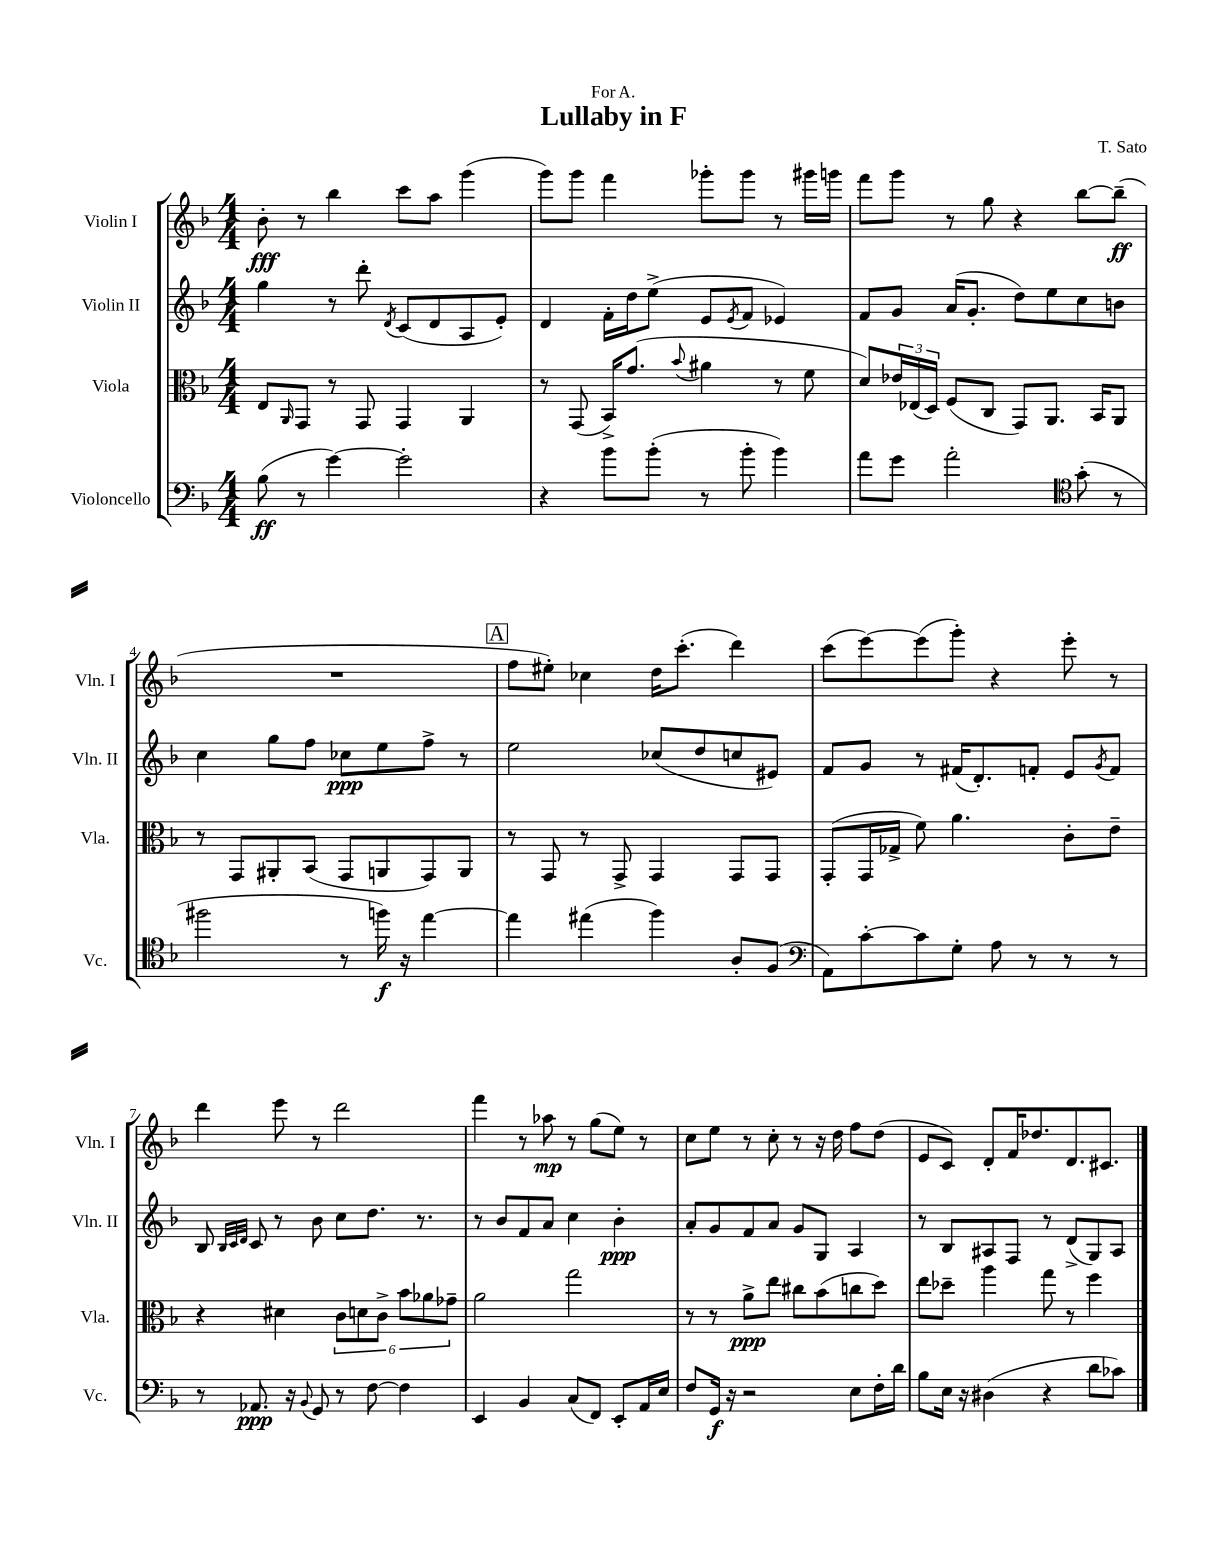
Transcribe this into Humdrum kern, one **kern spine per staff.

**kern	**dynam	**kern	**dynam	**kern	**dynam	**kern	**dynam
*part4	*part4	*part3	*part3	*part2	*part2	*part1	*part1
*staff4	*staff4	*staff3	*staff3	*staff2	*staff2	*staff1	*staff1
*I"Violoncello	*	*I"Viola	*	*I"Violin II	*	*I"Violin I	*
*I'Vc.	*	*I'Vla.	*	*I'Vln. II	*	*I'Vln. I	*
*clefF4	*	*clefC3	*	*clefG2	*	*clefG2	*
*k[b-]	*	*k[b-]	*	*k[b-]	*	*k[b-]	*
*M4/4	*	*M4/4	*	*M4/4	*	*M4/4	*
=1	=1	=1	=1	=1	=1	=1	=1
(8B-\	ff	8E/L	.	4gg\	.	8b-'\	fff
.	.	16qqAA/	.	.	.	.	.
8r	.	8GG/J	.	.	.	8r	.
[4g\)	.	8r	.	8r	.	4bb-\	.
.	.	8GG/	.	8ddd'\	.	.	.
.	.	.	.	8qd/	.	.	.
2g'\]	.	4GG/	.	(8c/L	.	8ccc\L	.
.	.	.	.	8d/	.	8aa\J	.
.	.	4AA/	.	8A/	.	(4ggg\	.
.	.	.	.	8e'/J)	.	.	.
=2	=2	=2	=2	=2	=2	=2	=2
4r	.	8r	.	4d/	.	8ggg\L)	.
.	.	(8GG/	.	.	.	8ggg\J	.
8b-\L	.	16BB-^/KL)	.	16f'\LL	.	4fff\	.
.	.	(8.g/J	.	16dd\J	.	.	.
(8b-'\J	.	.	.	(8ee^\J	.	.	.
.	.	8qqb-/	.	.	.	.	.
8r	.	4a#X\	.	8e/L	.	8ggg-X'\L	.
.	.	.	.	8qe/	.	.	.
8b-'\	.	.	.	8f/J	.	8ggg-\J	.
4b-\)	.	8r	.	4e-X/)	.	8r	.
.	.	8f\	.	.	.	16ggg#X\LL	.
.	.	.	.	.	.	16gggn\JJ	.
=3	=3	=3	=3	=3	=3	=3	=3
8a\L	.	8d/L)	.	8f/L	.	8fff\L	.
8g\J	.	24e-X/L	.	8g/J	.	8ggg\J	.
.	.	(24E-X/	.	.	.	.	.
.	.	24D/JJ)	.	.	.	.	.
2a'\	.	(8F/L	.	(16a/KL	.	8r	.
.	.	.	.	8.g'/J	.	.	.
.	.	8C/J	.	.	.	8gg\	.
.	.	8GG/L)	.	8dd\L)	.	4r	.
.	.	8.AA/J	.	8ee\	.	.	.
*clefC4	*	*	*	*	*	*	*
(8g'\	.	.	.	8cc\	.	[8bb-\L	.
.	.	16BB-/KL	.	.	.	.	.
8r	.	8AA/J	.	8bn\J	.	(8bb-~\J]	ff
!!LO:LB:g=z
=4	=4	=4	=4	=4	=4	=4	=4
2ff#X\	.	8r	.	4cc\	.	1r	.
.	.	8GG/L	.	.	.	.	.
.	.	8AA#X'/	.	8gg\L	.	.	.
.	.	(8BB-/J	.	8ff\J	.	.	.
8r	.	8GG/L	.	8cc-X\L	ppp	.	.
16ffn\)	f	8AAn/	.	8ee\	.	.	.
16r	.	.	.	.	.	.	.
[4ee\	.	8GG/)	.	8ff^\J	.	.	.
.	.	8AA/J	.	8r	.	.	.
!!LO:REH:place=s1:t=A
=5	=5	=5	=5	=5	=5	=5	=5
4ee\]	.	8r	.	2ee\	.	8ff\L	.
.	.	8GG/	.	.	.	8ee#X'\J)	.
(4ee#X\	.	8r	.	.	.	4cc-X\	.
.	.	8GG^/	.	.	.	.	.
4ff\)	.	4GG/	.	(8cc-X/L	.	16dd\KL	.
.	.	.	.	.	.	(8.ccc'\J	.
.	.	.	.	8dd/	.	.	.
8A'/L	.	8GG/L	.	8ccn/	.	4ddd\)	.
(8F/J	.	8GG/J	.	8e#X/J)	.	.	.
=6	=6	=6	=6	=6	=6	=6	=6
*clefF4	*	*	*	*	*	*	*
8AA\L)	.	(8GG'/L	.	8f/L	.	(8ccc\L	.
[8c'\	.	16GG/L	.	8g/J	.	[8eee\)	.
.	.	16G-X^/JJ	.	.	.	.	.
8c\]	.	8f\)	.	8r	.	(8eee\]	.
8G'\J	.	4.a\	.	(16f#X/KL	.	8ggg'\J)	.
.	.	.	.	8.d'/)	.	.	.
8A\	.	.	.	.	.	4r	.
8r	.	.	.	8fn'/J	.	.	.
8r	.	8c'\L	.	8e/L	.	8eee'\	.
.	.	.	.	8qg/	.	.	.
8r	.	8e~\J	.	8f/J	.	8r	.
!!LO:LB:g=z
=7	=7	=7	=7	=7	=7	=7	=7
8r	.	4r	.	8B-/	.	4ddd\	.
.	.	.	.	32qqB-/LLL	.	.	.
.	.	.	.	32qqc/	.	.	.
.	.	.	.	32qqd/JJJ	.	.	.
8.AA-X/	ppp	.	.	8c/	.	.	.
.	.	4d#X\	.	8r	.	8eee\	.
16r	.	.	.	.	.	.	.
8qqBB-/	.	.	.	.	.	.	.
8GG/	.	.	.	8b-\	.	8r	.
8r	.	12c\L	.	8cc\L	.	2ddd\	.
.	.	12dn\	.	.	.	.	.
[8F\	.	.	.	8.dd\J	.	.	.
.	.	12c^\J	.	.	.	.	.
4F\]	.	12b-\L	.	.	.	.	.
.	.	.	.	8.r	.	.	.
.	.	12a-X\	.	.	.	.	.
.	.	12g-X~\J	.	.	.	.	.
=8	=8	=8	=8	=8	=8	=8	=8
4EE/	.	2a\	.	8r	.	4fff\	.
.	.	.	.	8b-/L	.	.	.
4BB-/	.	.	.	8f/	.	8r	.
.	.	.	.	8a/J	.	8aa-X\	mp
(8C/L	.	2gg\	.	4cc\	.	8r	.
8FF/J)	.	.	.	.	.	(8gg\L	.
8EE'/L	.	.	.	4b-'\	ppp	8ee\J)	.
16AA/L	.	.	.	.	.	8r	.
16E/JJ	.	.	.	.	.	.	.
=9	=9	=9	=9	=9	=9	=9	=9
8F/L	.	8r	.	8a'/L	.	8cc\L	.
16GG/Jk	f	8r	.	8g/	.	8ee\J	.
16r	.	.	.	.	.	.	.
2r	.	8a^\L	ppp	8f/	.	8r	.
.	.	8ee\J	.	8a/J	.	8cc'\	.
.	.	8cc#X\L	.	8g/L	.	8r	.
.	.	(8b-\	.	8G/J	.	16r	.
.	.	.	.	.	.	16dd\	.
8E\L	.	8ccn\	.	4A/	.	8ff\L	.
16F'\L	.	8dd\J)	.	.	.	(8dd\J	.
16d\JJ	.	.	.	.	.	.	.
=10	=10	=10	=10	=10	=10	=10	=10
8B-\L	.	8ee\L	.	8r	.	8e/L	.
16E\Jk	.	8dd-X~\J	.	8B-/L	.	8c/J)	.
16r	.	.	.	.	.	.	.
(4D#X\	.	4aa\	.	8A#X/	.	8d'/L	.
.	.	.	.	8F/J	.	16f/K	.
.	.	.	.	.	.	8.dd-X/	.
4r	.	8gg\	.	8r	.	.	.
.	.	8r	.	(8d^/L	.	8.d/	.
8d\L	.	4ff\	.	8G/)	.	.	.
.	.	.	.	.	.	8.c#X/J	.
8c-X\J)	.	.	.	8A#/J	.	.	.
==	==	==	==	==	==	==	==
*-	*-	*-	*-	*-	*-	*-	*-
